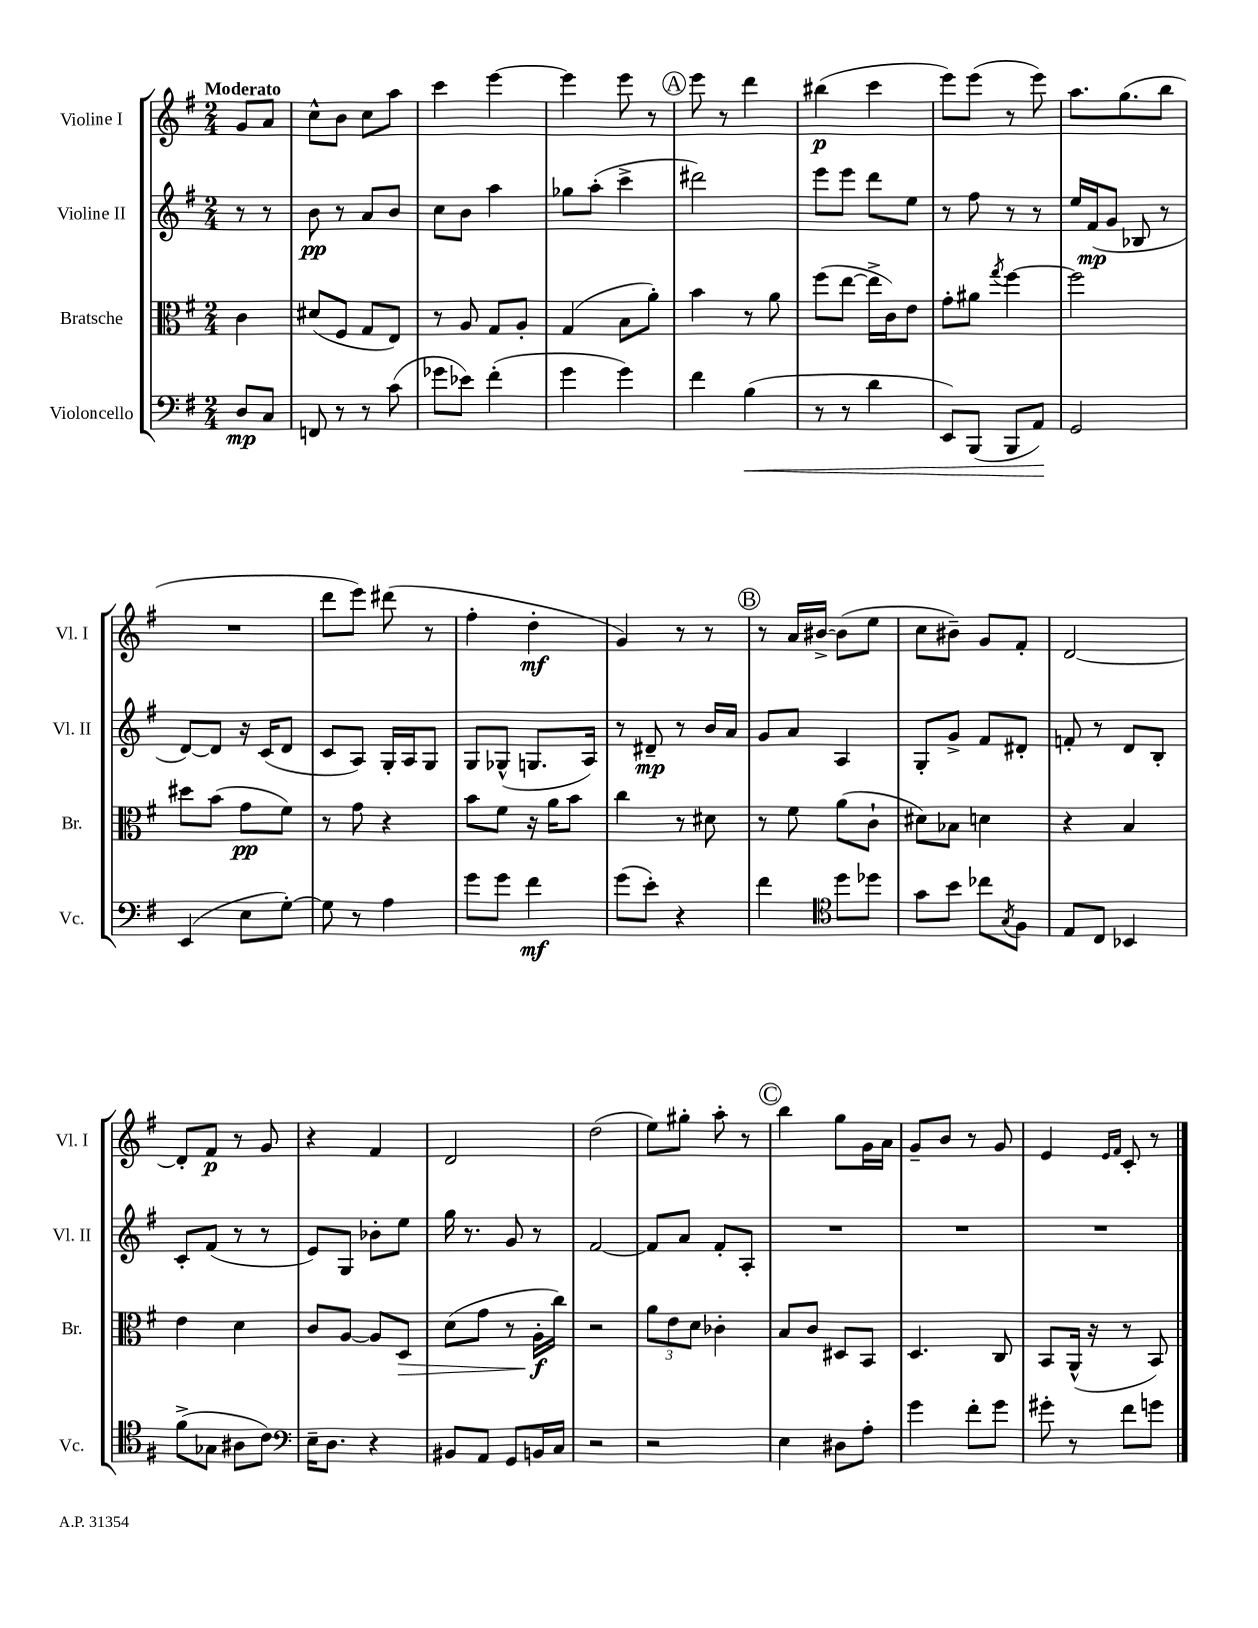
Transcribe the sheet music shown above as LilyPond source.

<<
\new StaffGroup <<
\new Staff = "s0" \with { instrumentName = "Violine I" shortInstrumentName = "Vl. I" } {
    \clef treble \key g \major \numericTimeSignature \time 2/4 \partial 4 \tempo "Moderato"
    g'8 a'8 |
    c''8-^ b'8 c''8 a''8 |
    c'''4 e'''4~ |
    e'''4 e'''8 r8 |
    \mark \markup { \circle "A" } e'''8 r8 d'''4 |
    bis''4\p( c'''4 |
    e'''8) e'''8( r8 e'''8) |
    a''8. g''8.( b''8 |
    R2 |
    d'''8 e'''8) dis'''8( r8 |
    fis''4-. d''4-.\mf |
    g'4) r8 r8 |
    \mark \markup { \circle "B" } r8 a'16 bis'16~-> bis'8( e''8 |
    c''8 bis'8--) g'8 fis'8-. |
    d'2~ |
    d'8-. fis'8\p r8 g'8 |
    r4 fis'4 |
    d'2 |
    d''2( |
    e''8) gis''8-. a''8-. r8 |
    \mark \markup { \circle "C" } b''4 g''8 g'16 a'16 |
    g'8-- b'8 r8 g'8 |
    e'4 \grace { e'16 fis'16 } c'8-. r8 \bar "|." |
}
\new Staff = "s1" \with { instrumentName = "Violine II" shortInstrumentName = "Vl. II" } {
    \clef treble \key g \major \numericTimeSignature \time 2/4 \partial 4
    r8 r8 |
    b'8\pp r8 a'8 b'8 |
    c''8 b'8 a''4 |
    ges''8 a''8-.( c'''4-> |
    \mark \markup { \circle "A" } dis'''2) |
    e'''8 e'''8 d'''8 e''8 |
    r8 fis''8 r8 r8 |
    e''16 fis'16\mp( g'8 bes8 r8 |
    d'8~) d'8 r16 c'16( d'8 |
    c'8 a8) g16-. a16 g8 |
    g8 ges8-^( g8. a16) |
    r8 dis'8--\mp r8 b'16 a'16 |
    \mark \markup { \circle "B" } g'8 a'8 a4 |
    g8-. g'8-> fis'8 dis'8-. |
    f'8-. r8 d'8 b8-. |
    c'8-. fis'8( r8 r8 |
    e'8) g8 bes'8-. e''8 |
    g''16 r8. g'8 r8 |
    fis'2~ |
    fis'8 a'8 fis'8-. a8-. |
    \mark \markup { \circle "C" } R2 |
    R2 |
    R2 \bar "|." |
}
\new Staff = "s2" \with { instrumentName = "Bratsche" shortInstrumentName = "Br." } {
    \clef alto \key g \major \numericTimeSignature \time 2/4 \partial 4
    c'4 |
    dis'8( fis8 g8 e8) |
    r8 a8 g8 a8-. |
    g4( b8 a'8-.) |
    \mark \markup { \circle "A" } b'4 r8 a'8 |
    fis''8( e''8~ e''16-> c'16) e'8 |
    g'8-. ais'8 \acciaccatura { g''8 } fis''4~ |
    fis''2 |
    dis''8 b'8( g'8\pp fis'8) |
    r8 g'8 r4 |
    b'8 fis'8 r16 a'16 b'8 |
    c''4 r8 dis'8 |
    \mark \markup { \circle "B" } r8 fis'8 a'8( c'8-! |
    dis'8) bes8 d'4 |
    r4 b4 |
    e'4 d'4 |
    c'8 a8~ a8 d8\> |
    d'8( g'8 r8 a16-.\f\! c''16) |
    r2 |
    \tuplet 3/2 { a'8 e'8 d'8 } ces'4-. |
    \mark \markup { \circle "C" } b8 c'8 dis8 b,8 |
    d4. c8 |
    b,8 a,16-^( r16 r8 b,8) \bar "|." |
}
\new Staff = "s3" \with { instrumentName = "Violoncello" shortInstrumentName = "Vc." } {
    \clef bass \key g \major \numericTimeSignature \time 2/4 \partial 4
    d8\mp c8 |
    f,8 r8 r8 c'8( |
    ges'8 ees'8) fis'4-.( |
    g'4 g'4) |
    \mark \markup { \circle "A" } fis'4 b4\<( |
    r8 r8 d'4 |
    e,8) b,,8( b,,8 a,8\!) |
    g,2 |
    e,4( e8 g8~-.) |
    g8 r8 a4 |
    g'8 g'8 fis'4\mf |
    g'8( e'8-.) r4 |
    \mark \markup { \circle "B" } fis'4 \clef tenor d''8 des''8 |
    g'8 b'8 ces''8 \acciaccatura { g8 } fis8 |
    e8 c8 bes,4 |
    fis'8->( ges8 ais8 c'8) |
    \clef bass e16-- d8. r4 |
    bis,8 a,8 g,8 b,16 c16 |
    r2 |
    r2 |
    \mark \markup { \circle "C" } e4 dis8 a8-. |
    g'4 fis'8-. g'8 |
    gis'8-. r8 fis'8 g'8 \bar "|." |
}
>>
>>
\layout { \context { \Score \remove "Bar_number_engraver" } }
